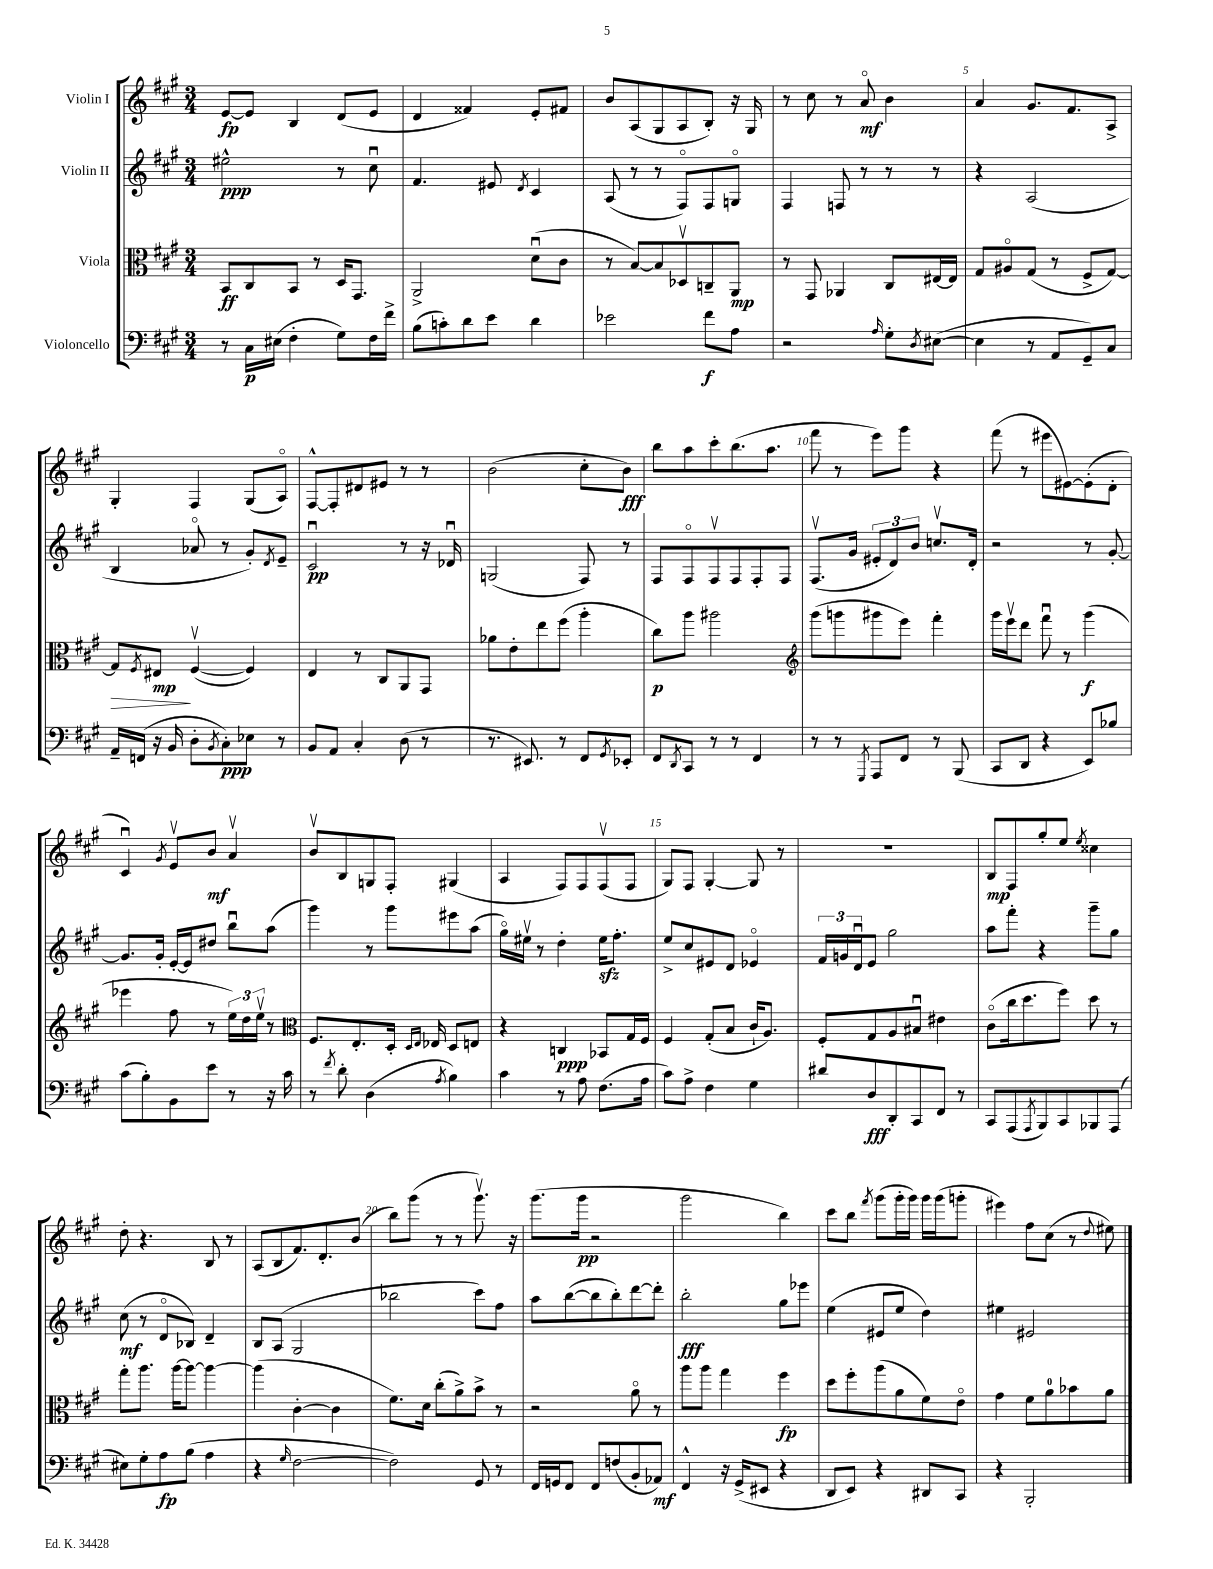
<<
\new StaffGroup <<
\new Staff = "s0" \with { instrumentName = "Violin I" } {
    \clef treble \key a \major \numericTimeSignature \time 3/4
    e'8~\fp e'8 b4 d'8( e'8 |
    d'4 fisis'4) e'8-. fis'8 |
    b'8 a8( gis8 a8 b8-.) r16 gis16 |
    r8 cis''8 r8 a'8\flageolet\mf b'4 |
    a'4 gis'8. fis'8. a8-> |
    gis4-. fis4 gis8( a8\flageolet) |
    fis8~-^ fis8-. dis'8 eis'8 r8 r8 |
    b'2( cis''8-. b'8\fff) |
    b''8 a''8 cis'''8-. b''8.( a''8. |
    fis'''8 r8 e'''8) gis'''8 r4 |
    fis'''8( r8 eis'''8 eis'8~) eis'8-.( d'8-. |
    cis'4\downbow) \acciaccatura { gis'8 } e'8\upbow b'8\mf a'4\upbow |
    b'8\upbow b8 g8 fis8-. gis4( |
    a4 fis8) fis8 fis8\upbow( fis8 |
    gis8) fis8 gis4~-. gis8 r8 |
    R2. |
    b8\mp fis8 gis''8-. e''8 \acciaccatura { e''8 } cisis''4 |
    d''8-. r4. b8 r8 |
    a8( b8 fis'8.) d'8.-. b'8( |
    b''8) gis'''8( r8 r8 gis'''8.\upbow) r16 |
    gis'''8.( gis'''16\pp r2 |
    gis'''2 b''4) |
    cis'''8 b''8 \acciaccatura { fis'''8 } gis'''8( gis'''16-. gis'''16) gis'''16 gis'''16( g'''8-. |
    eis'''4) fis''8 cis''8( r8 \appoggiatura { d''8 } eis''8) \bar "|." |
}
\new Staff = "s1" \with { instrumentName = "Violin II" } {
    \clef treble \key a \major \numericTimeSignature \time 3/4
    eis''2-^\ppp r8 cis''8\downbow |
    fis'4. eis'8 \acciaccatura { d'8 } cis'4 |
    a8( r8 r8 fis8\flageolet) fis8 g8\flageolet |
    fis4 f8 r8 r8 r8 |
    r4 a2( |
    b4 aes'8\flageolet r8 gis'8-.) \acciaccatura { d'8 } e'8-- |
    cis'2\downbow\pp r8 r16 des'16\downbow |
    g2( fis8) r8 |
    fis8 fis8\flageolet fis8\upbow fis8 fis8-. fis8 |
    fis8.\upbow( gis'16 \tuplet 3/2 { eis'8-. d'8) b'8 } c''8.\upbow d'16-. |
    r2 r8 gis'8~-. |
    gis'8. gis'16-. e'16~-. e'16 dis''8 b''8\downbow a''8( |
    gis'''4) r8 gis'''8 eis'''8 a''8( |
    gis''16\flageolet) eis''16\upbow r8 d''4-. eis''16\sfz fis''8.-. |
    e''8-> cis''8 eis'8 d'8 ees'4\flageolet |
    \tuplet 3/2 { fis'16 g'16 d'16\downbow } e'8 gis''2 |
    a''8 fis'''8-. r4 gis'''8-- gis''8 |
    cis''8\mf( r8 d'8\flageolet bes8) d'4-- |
    b8 a8( gis2 |
    bes''2 cis'''8) fis''8 |
    a''8 b''8~( b''8 b''8-.) d'''8~ d'''8-. |
    b''2-.\fff gis''8 ees'''8 |
    e''4( eis'8 e''8 d''4) |
    eis''4 eis'2 \bar "|." |
}
\new Staff = "s2" \with { instrumentName = "Viola" } {
    \clef alto \key a \major \numericTimeSignature \time 3/4
    b,8\ff cis8 b,8 r8 d16 gis,8. |
    a,2-> d'8\downbow( cis'8 |
    r8 b8~) b8 des8\upbow c8-- a,8\mp |
    r8 gis,8 aes,4 cis8 eis16~ eis16 |
    gis8 ais8\flageolet gis8( r8 fis8-> gis8~) |
    gis8\> \acciaccatura { fis8 } eis8\mp\! fis4~\upbow( fis4) |
    e4 r8 cis8 a,8 gis,8 |
    aes'8 e'8-. e''8 fis''8( a''4-. |
    cis''8\p) a''8 ais''2 |
    \clef treble gis'''8( g'''8 gis'''8 e'''8) fis'''4-. |
    gis'''16 e'''16\upbow d'''8 fis'''8\downbow r8 gis'''4\f( |
    ees'''4 fis''8 r8 \tuplet 3/2 { e''16) d''16 e''16\upbow } r8 |
    \clef alto fis8. e8.-. d16-. \grace { d16 e16 } ees16 d8 e8 |
    r4 c4\ppp bes,8 gis16 fis16 |
    fis4 gis8-.( b8 cis'16-! a8.) |
    fis8-. gis8 a8 bis8\downbow eis'4 |
    cis'8\flageolet( cis''16 d''8. fis''8) d''8 r8 |
    gis''8-. a''8. a''16~ a''8~ a''4~ |
    a''4( cis'4~-. cis'4 |
    fis'8.) d'16 cis''8-.( a'8->) b'8-> r8 |
    r2 a'8\flageolet r8 |
    a''8 a''8 gis''4 fis''4\fp |
    d''8 fis''8-. a''8( a'8 fis'8) e'8\flageolet |
    gis'4 fis'8 a'8-0 bes'8 a'8 \bar "|." |
}
\new Staff = "s3" \with { instrumentName = "Violoncello" } {
    \clef bass \key a \major \numericTimeSignature \time 3/4
    r8 cis16\p eis16( fis4-. gis8) fis16 fis'16-> |
    b8( c'8-.) d'8 e'8 d'4 |
    ees'2 fis'8\f a8 |
    r2 \grace { a16 } gis8-. \acciaccatura { d8 } eis8~( |
    eis4 r8 a,8 gis,8--) cis8 |
    a,16-- f,16( r16 b,16 d8-. \acciaccatura { b,8 } cis8-.\ppp) ees8 r8 |
    b,8 a,8 cis4-. d8( r8 |
    r8. eis,8.) r8 fis,8 \acciaccatura { gis,8 } ees,8-. |
    fis,8 \acciaccatura { d,8 } cis,8 r8 r8 fis,4 |
    r8 r8 \acciaccatura { gis,,8 } a,,8 fis,8 r8 b,,8( |
    cis,8 d,8 r4 e,8) bes8 |
    cis'8( b8-.) b,8 e'8 r8 r16 cis'16 |
    r8 \acciaccatura { fis'8 } d'8-. d4( \acciaccatura { a8 } b4) |
    cis'4 r8 a8 fis8.( a16 |
    cis'8) a8-> fis4 gis4 |
    dis'8 d8\fff d,8-. cis,8 fis,8 r8 |
    cis,8 a,,8( \acciaccatura { a,,8 } b,,8) cis,8 bes,,8 a,,8( |
    eis8) gis8-. a8\fp b8( a4 |
    r4 \grace { gis16 } fis2~ |
    fis2) gis,8 r8 |
    fis,16 g,16 fis,8 fis,8 f8( b,8-. aes,8\mf) |
    fis,4-^ r16 gis,16->( eis,8 r4 |
    d,8 e,8) r4 dis,8 cis,8 |
    r4 b,,2-. \bar "|." |
}
>>
>>
\layout { \context { \Score \override BarNumber.break-visibility = ##(#f #t #t) barNumberVisibility = #(every-nth-bar-number-visible 5) } }
